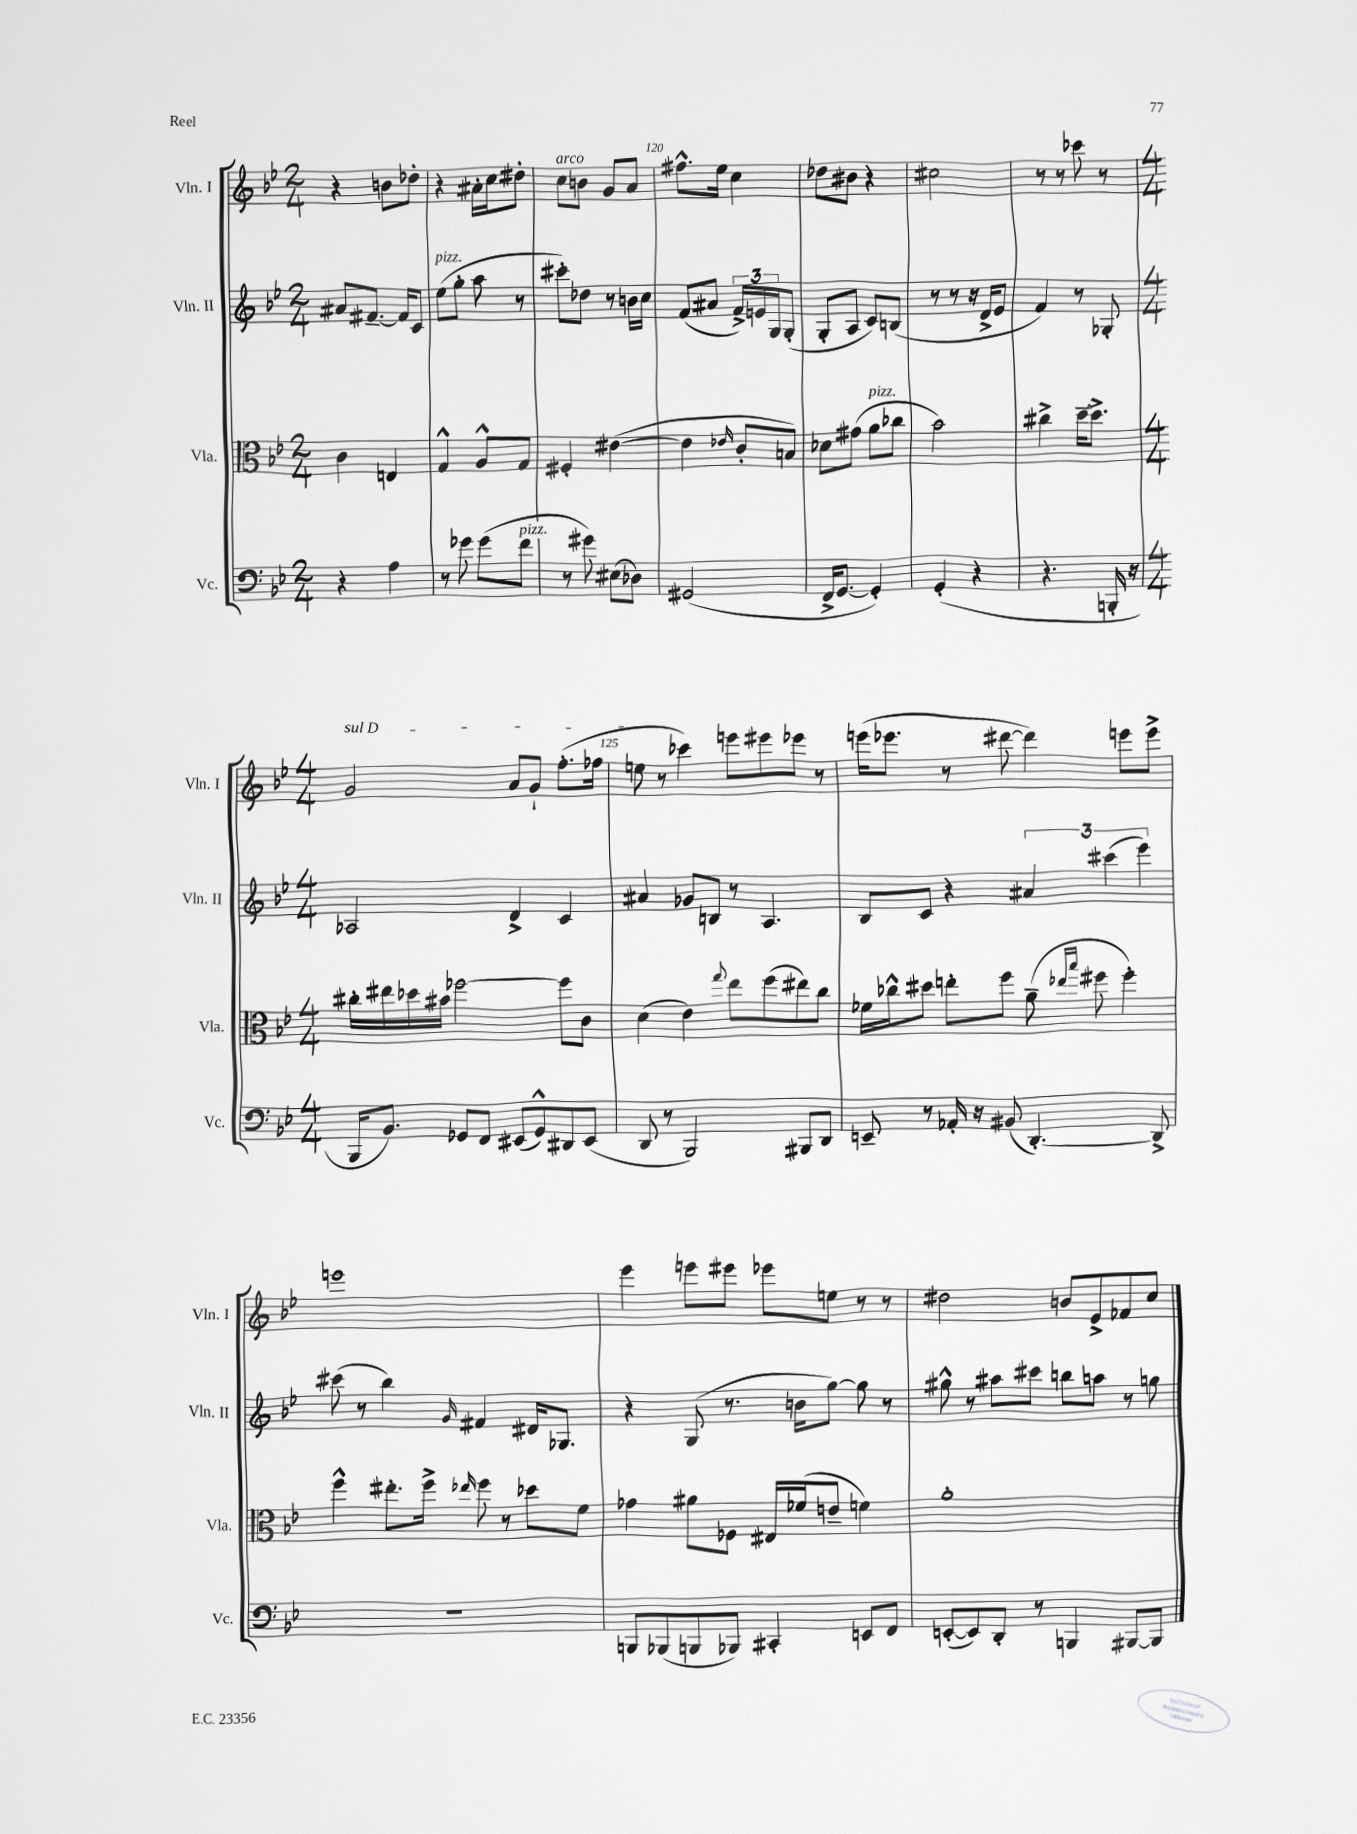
<<
\new StaffGroup <<
\new Staff = "s0" \with { instrumentName = "Vln. I" shortInstrumentName = "Vln. I" } {
    \clef treble \key bes \major \numericTimeSignature \time 2/4
    r4 b'8 des''8-. |
    r4 ais'16-. c''16 dis''8-. |
    c''8^\markup { \italic "arco" } b'8 g'8 a'8 |
    fis''8.-^ ees''16 c''4 |
    des''8 bis'8 r4 |
    cis''2 |
    r8 r8 ces'''8 r8 |
    \numericTimeSignature \time 4/4 \once \override TextSpanner.bound-details.left.text = \markup { \italic "sul D" } g'2\startTextSpan a'8 g'8-! f''8.-.( fes''16 |
    e''8\stopTextSpan r8 ces'''4) e'''8 eis'''8 ees'''8 r8 |
    e'''16( ees'''8. r8 dis'''8~ dis'''4) e'''8 e'''8-> |
    e'''1 |
    ees'''4 e'''8 eis'''8 ees'''8 e''8 r8 r8 |
    dis''2 b'8 ees'8-> fes'8 c''8 \bar "|." |
}
\new Staff = "s1" \with { instrumentName = "Vln. II" shortInstrumentName = "Vln. II" } {
    \clef treble \key bes \major \numericTimeSignature \time 2/4
    ais'8 fis'8.~-- fis'16 c'8 |
    ees''8^\markup { \italic "pizz." }( g''8-. a''8 r8 |
    cis'''8-.) des''8 r8 b'16 c''16 |
    f'8( ais'8 \tuplet 3/2 { f'16->) e'16 g16 } g8-.( |
    g8-. a8 c'8) b8( |
    r8 r8 r16 d'16-> ees'8 |
    f'4) r8 ges8-. |
    \numericTimeSignature \time 4/4 aes2 d'4-> c'4 |
    ais'4 ges'8 b8 r8 a4. |
    bes8 c'8 r4 \tuplet 3/2 { ais'4 cis'''4( ees'''4) } |
    cis'''8( r8 bes''4) \grace { g'16 } fis'4 dis'16 ges8. |
    r4 g8( r8. b'16 g''8~) g''8 r8 |
    gis''8-^ r8 ais''8 cis'''8 b''8 a''8 r8 g''8 \bar "|." |
}
\new Staff = "s2" \with { instrumentName = "Vla." shortInstrumentName = "Vla." } {
    \clef alto \key bes \major \numericTimeSignature \time 2/4
    c'4 e4 |
    g4-^ a8-^ g8 |
    fis4-. eis'4~( |
    eis'4 \grace { ees'16 } c'8-. b8) |
    des'8 gis'8( a'8^\markup { \italic "pizz." } ces''8 |
    bes'2) |
    cis''4-> d''16~-- d''8.-> |
    \numericTimeSignature \time 4/4 cis''16-. eis''16 des''16 bis'16 fes''2~ fes''8 c'8 |
    d'4( ees'4) \appoggiatura { g''8 } ees''8 f''8( eis''8) c''8 |
    fes'16 ces''16-^ dis''8 e''8-. f''8 a'8--( \grace { ees''16 bes''16 } fis''8 fis''4-.) |
    f''4-^ eis''8.-. f''16-> \grace { ees''16 } f''8 r8 des''8 f'8 |
    ges'4 ais'8 fes8 eis16 fes'16( e'8-- f'4) |
    a'1-. \bar "|." |
}
\new Staff = "s3" \with { instrumentName = "Vc." shortInstrumentName = "Vc." } {
    \clef bass \key bes \major \numericTimeSignature \time 2/4
    r4 a4 |
    r8 ges'8 ges'8( f'8^\markup { \italic "pizz." } |
    r8 gis'8) eis8( des8) |
    gis,2( |
    f,16-> g,8.~ g,4-.) |
    g,4-.( r4 |
    r4. b,,16-. r16 |
    \numericTimeSignature \time 4/4 bes,,16 bes,8.) ges,8 f,8 eis,8( ges,8-^) dis,8 eis,8( |
    d,8 r8 bes,,2) bis,,8 d,8 |
    e,8-- r8 aes,16-. r16 bis,8( d,4.~-.) d,8-> |
    R1 |
    b,,8 bes,,8( b,,8 bes,,8) cis,4-. e,8 f,8 |
    e,8~-.( e,8) d,8-. r8 b,,4 bis,,8~ bis,,8 \bar "|." |
}
>>
>>
\layout { \context { \Score currentBarNumber = #117 \override BarNumber.break-visibility = ##(#f #t #t) barNumberVisibility = #(every-nth-bar-number-visible 5) } }
